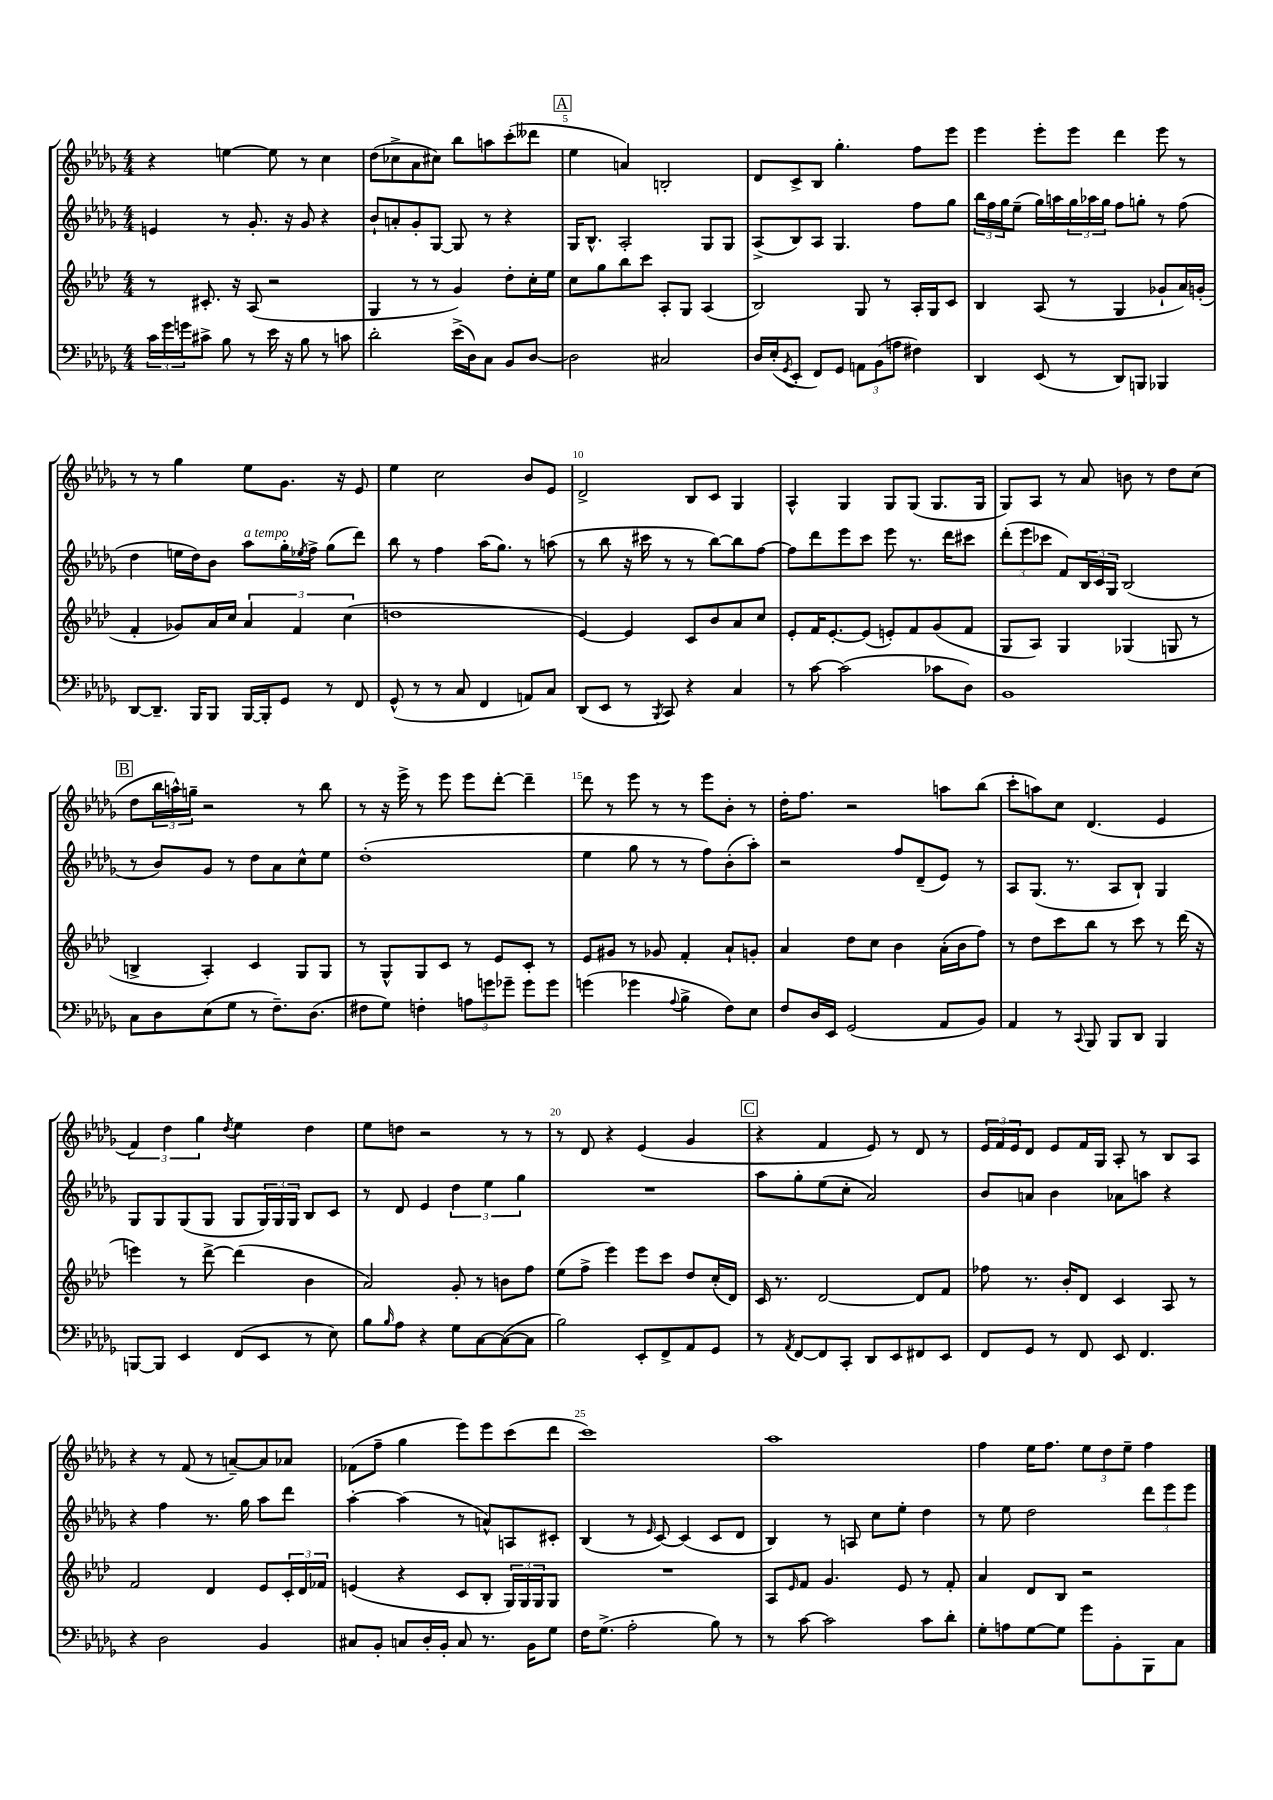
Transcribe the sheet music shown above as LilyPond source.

<<
\new StaffGroup <<
\new Staff = "s0" {
    \clef treble \key des \major \numericTimeSignature \time 4/4
    r4 e''4~ e''8 r8 c''4 |
    des''8( ces''8-> aes'8 cis''8) bes''8 a''8 c'''8-.( deses'''8 |
    \mark \markup { \box "A" } ees''4 a'4) b2-. |
    des'8 c'8-> bes8 ges''4.-. f''8 ees'''8 |
    ees'''4 ees'''8-. ees'''8 des'''4 ees'''8 r8 |
    r8 r8 ges''4 ees''8 ges'8. r16 ees'8 |
    ees''4 c''2 bes'8 ees'8 |
    des'2-> bes8 c'8 ges4 |
    aes4-^ ges4 ges8 ges8( ges8. ges16 |
    ges8) aes8 r8 aes'8 b'8 r8 des''8 c''8( |
    \mark \markup { \box "B" } des''8 \tuplet 3/2 { bes''16 a''16-^) g''16-- } r2 r8 bes''8 |
    r8 r16 ees'''16-> r8 ees'''8 ees'''8 des'''8~-. des'''4-- |
    des'''8 r8 ees'''8 r8 r8 ees'''8 bes'8-. r8 |
    des''16-. f''8. r2 a''8 bes''8( |
    c'''8-. a''8) c''8 des'4.( ees'4 |
    \tuplet 3/2 { f'4) des''4 ges''4 } \acciaccatura { des''8 } ees''4 des''4 |
    ees''8 d''8 r2 r8 r8 |
    r8 des'8 r4 ees'4( ges'4 |
    \mark \markup { \box "C" } r4 f'4 ees'8) r8 des'8 r8 |
    \tuplet 3/2 { ees'16 f'16 ees'16 } des'8 ees'8 f'16 ges16 aes8-. r8 bes8 aes8 |
    r4 r8 f'8( r8 a'8~--) a'8 aes'8 |
    fes'8( f''8-- ges''4 ees'''8) ees'''8 c'''8( des'''8 |
    c'''1) |
    aes''1 |
    f''4 ees''16 f''8. \tuplet 3/2 { ees''8 des''8 ees''8-- } f''4 \bar "|." |
}
\new Staff = "s1" {
    \clef treble \key des \major \numericTimeSignature \time 4/4
    e'4 r8 ges'8.-. r16 ges'8 r4 |
    bes'8-! a'8-. ges'8-. ges8~ ges8 r8 r4 |
    \mark \markup { \box "A" } ges16 bes8.-^ aes2-. ges8 ges8 |
    aes8->( bes8) aes8 ges4. f''8 ges''8 |
    \tuplet 3/2 { bes''16 f''16 ges''16 } ees''8--( ges''16) a''16 \tuplet 3/2 { ges''16 aes''16 ges''16 } f''8 g''8-. r8 f''8( |
    des''4 e''16 des''16) bes'8 aes''8^\markup { \italic "a tempo" } ges''16-. \acciaccatura { ees''8 } f''16-> ges''8( des'''8) |
    bes''8 r8 f''4 aes''16( ges''8.) r8 a''8( |
    r8 bes''8 r16 cis'''16 r8 r8 bes''8~) bes''8 f''8~ |
    f''8 des'''8 ees'''8 c'''8 ees'''8 r8. des'''16 cis'''8 |
    \tuplet 3/2 { des'''8-.( ees'''8 ces'''8 } f'8) \tuplet 3/2 { bes16 c'16 ges16 } bes2( |
    \mark \markup { \box "B" } r8 bes'8) ges'8 r8 des''8 aes'8 c''8-^ ees''8 |
    des''1-.( |
    ees''4 ges''8 r8 r8 f''8) bes'8-.( aes''8-.) |
    r2 f''8 des'8--( ees'8) r8 |
    aes8 ges8.( r8. aes8 bes8-!) ges4 |
    ges8 ges8 ges8( ges8 ges8 \tuplet 3/2 { ges16) ges16 ges16 } bes8 c'8 |
    r8 des'8 ees'4 \tuplet 3/2 { des''4 ees''4 ges''4 } |
    R1 |
    \mark \markup { \box "C" } aes''8 ges''8-. ees''8( c''8-. aes'2) |
    bes'8 a'8 bes'4 aes'8 a''8 r4 |
    r4 f''4 r8. ges''16 aes''8 des'''8 |
    aes''4~-. aes''4( r8 a'8-^) a8 cis'8-. |
    bes4( r8 \grace { ees'16 } c'8~) c'4( c'8 des'8 |
    bes4) r8 a8 c''8 ees''8-. des''4 |
    r8 ees''8 des''2 \tuplet 3/2 { des'''8 ees'''8 ees'''8 } \bar "|." |
}
\new Staff = "s2" {
    \clef treble \key aes \major \numericTimeSignature \time 4/4
    r8 cis'8.-. r16 aes8( r2 |
    g4 r8 r8 g'4) des''8-. c''16-. ees''16 |
    \mark \markup { \box "A" } c''8 g''8 bes''8 c'''8 aes8-. g8 aes4( |
    bes2) g8 r8 aes16-. g16 c'8 |
    bes4 aes8( r8 g4 ges'8-! aes'16) g'16-.( |
    f'4-. ges'8) aes'16 c''16 \tuplet 3/2 { aes'4 f'4 c''4( } |
    d''1 |
    ees'4~) ees'4 c'8 bes'8 aes'8 c''8 |
    ees'8-. f'16 ees'8.~-. ees'8( e'8-.) f'8 g'8( f'8 |
    g8 aes8) g4 ges4( g8 r8 |
    \mark \markup { \box "B" } b4-> aes4-.) c'4 g8 g8 |
    r8 g8-^ g8 c'8 r8 ees'8 c'8-. r8 |
    ees'8 gis'8 r8 ges'8 f'4-. aes'8-! g'8-. |
    aes'4 des''8 c''8 bes'4 aes'16-.( bes'16 f''8) |
    r8 des''8 c'''8 bes''8 r8 c'''8 r8 des'''16( r16 |
    e'''4) r8 des'''8~-> des'''4( bes'4 |
    aes'2) g'8-. r8 b'8 f''8 |
    ees''8( f''8-> ees'''4) ees'''8 c'''8 des''8 c''16-.( des'16) |
    \mark \markup { \box "C" } c'16 r8. des'2~ des'8 f'8 |
    fes''8 r8. bes'16-. des'8 c'4 aes8 r8 |
    f'2 des'4 ees'8 \tuplet 3/2 { c'16-. des'16 fes'16 } |
    e'4( r4 c'8 bes8-. \tuplet 3/2 { g16) g16 g16 } g8 |
    R1 |
    aes8 \grace { ees'16 } f'8 g'4. ees'8 r8 f'8-. |
    aes'4 des'8 bes8 r2 \bar "|." |
}
\new Staff = "s3" {
    \clef bass \key des \major \numericTimeSignature \time 4/4
    \tuplet 3/2 { c'16 ges'16 g'16 } cis'8-> bes8 r8 ees'16 r16 bes8 r8 c'8 |
    des'2-. ees'16->( des16) c8 bes,8 des8~ |
    \mark \markup { \box "A" } des2 cis2 |
    des16 ees16-.( \acciaccatura { ges,8 } ees,8-. f,8) ges,8 \tuplet 3/2 { a,8 bes,8( a8 } fis4) |
    des,4 ees,8( r8 des,8) b,,8 bes,,4 |
    des,8~ des,8.-- bes,,16 bes,,8 bes,,16~ bes,,16-. ges,8 r8 f,8 |
    ges,8-^( r8 r8 c8 f,4 a,8) c8 |
    des,8( ees,8 r8 \acciaccatura { bes,,8 } c,8) r4 c4 |
    r8 c'8~ c'2( ces'8 des8) |
    bes,1 |
    \mark \markup { \box "B" } c8 des8 ees8( ges8 r8 f8.--) des8.( |
    fis8 ges8) f4-. \tuplet 3/2 { a8 g'8 ges'8-- } ges'8 ges'8 |
    g'4( ges'4 \appoggiatura { aes8 } bes4-> f8) ees8 |
    f8 des16 ees,16 ges,2( aes,8 bes,8) |
    aes,4 r8 \appoggiatura { c,8 } bes,,8 bes,,8 des,8 bes,,4 |
    b,,8~ b,,8 ees,4 f,8( ees,8 r8 ees8) |
    bes8 \grace { bes16 } aes8 r4 ges8 c8~ c8~( c8 |
    bes2) ees,8-. f,8-> aes,8 ges,8 |
    \mark \markup { \box "C" } r8 \acciaccatura { aes,8 } f,8~ f,8 c,8-. des,8 ees,8 fis,8 ees,8 |
    f,8 ges,8 r8 f,8 ees,8 f,4. |
    r4 des2 bes,4 |
    cis8 bes,8-. c8 des16-. bes,16-. c8 r8. bes,16 ges8 |
    f16 ges8.->( aes2-. bes8) r8 |
    r8 c'8~ c'2 c'8 des'8-. |
    ges8-. a8 ges8~ ges8 ges'8 bes,8-. bes,,8 c8 \bar "|." |
}
>>
>>
\layout { \context { \Score currentBarNumber = #3 \override BarNumber.break-visibility = ##(#f #t #t) barNumberVisibility = #(every-nth-bar-number-visible 5) } }
